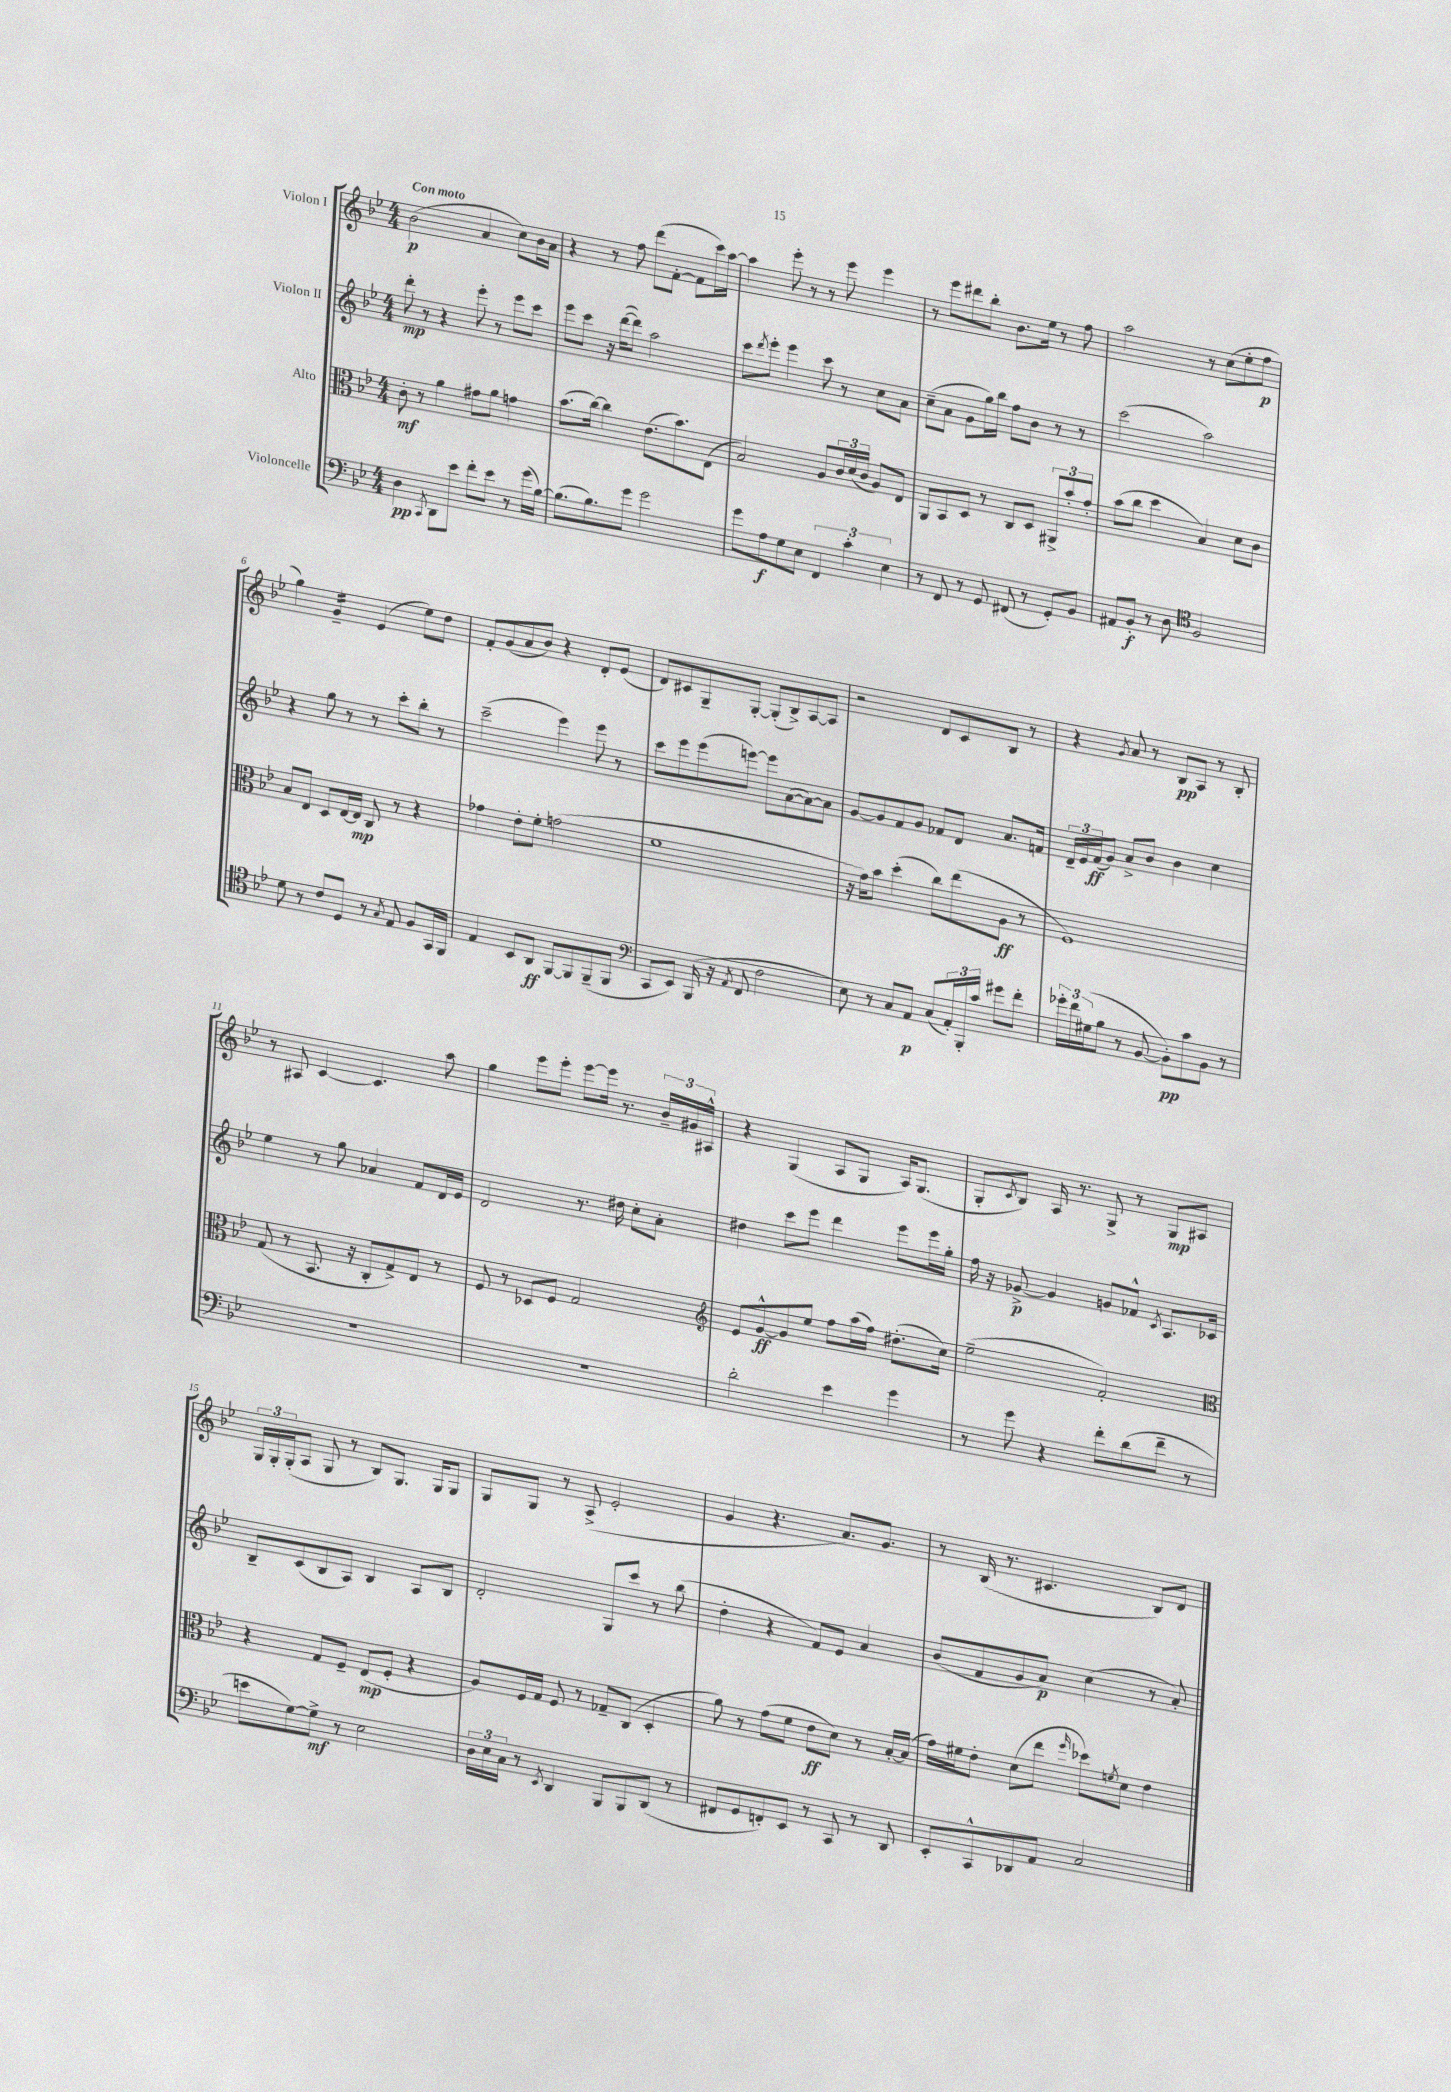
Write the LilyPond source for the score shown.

<<
\new StaffGroup <<
\new Staff = "s0" \with { instrumentName = "Violon I" } {
    \clef treble \key bes \major \numericTimeSignature \time 4/4 \tempo "Con moto"
    bes'2\p( a'4 c''8) bes'16 a'16 |
    r4 r8 f''8 d'''8( f'8~-. f'8 c'''16) a''16~ |
    a''4 ees'''8-. r8 r8 ees'''8 ees'''4 |
    r8 ees'''8 dis'''8 bes''8-. bes'8. ees''16 r8 f''8 |
    a''2 r8 c''8( ees''8-. f''8\p |
    g''4) g'4:16-- ees'4( ees''8) d''8 |
    f'8-. g'8( a'8 bes'8) r4 d'8-. ees'8( |
    d'8) cis'8 g8-- g8~-. g8-.( bes8->) a8~ a8 |
    r2 d'8 c'8 bes8 r8 |
    r4 \acciaccatura { g'8 } a'8 r8 bes8\pp a8 r8 bes8-. |
    r8 ais8 c'4~ c'4. a''8 |
    g''4 ees'''8 ees'''8-. ees'''8~ ees'''16 r8. \tuplet 3/2 { bes'16-- gis'16 ais16-^ } |
    r4 g4( a8 g8 a16) g8.( |
    g8-. \acciaccatura { c'8 } bes8) a16 r8. g8-> r8 g8\mp ais8 |
    \tuplet 3/2 { g16 g16-. g16-.( } a8 g8 r8 bes8) g8. g16 g8 |
    g8 g8 r8 a8->( ees'2-. |
    g'4 r4. a'8.) g'8. |
    r8 bes16( r8. cis'4. bes8) d'8 \bar "|." |
}
\new Staff = "s1" \with { instrumentName = "Violon II" } {
    \clef treble \key bes \major \numericTimeSignature \time 4/4
    d'''8-.\mp r8 r4 ees'''8-. r8 ees'''8 c'''8 |
    ees'''8 c'''8 r16 d'''16~( d'''8) a''2 |
    c'''8 \acciaccatura { d'''8 } ees'''8-. ees'''4 c'''8 r8 c''8 a'8 |
    c''8--( a'8 g'8 g''16) bes''16 f''8 bes'8 r8 r8 |
    c'''2( a''2) |
    r4 g''8 r8 r8 c'''8-. bes''8-. r8 |
    c'''2--( ees'''4) ees'''8 r8 |
    c'''8 ees'''8 ees'''8( e'''8~) e'''8 a'8~( a'8~) a'8 |
    g'8~ g'8 f'8 g'8 fes'8 d'8 a'8. f'16 |
    \tuplet 3/2 { d'16-- ees'16 f'16\ff( } g'8) a'8-> bes'8 bes'4 c''4 |
    ees''4 r8 g''8 aes'4 f'8 d'16 ees'16 |
    d'2 r8. dis''16 c''8-. a'8-. |
    dis''4 c'''8 ees'''8 d'''4 ees'''8 ees'''16 g''16-. |
    f''16 r16 ges'8~->\p ges'4 g'8 fes'8-^ \acciaccatura { c'8 } a8. ces'16 |
    bes8-- c'8( bes8 a8) bes4 a8 bes8 |
    d'2-. g8 c'''8 r8 bes''8( |
    d''4-. r4 f'8) ees'8 a'4 |
    bes'8( f'8 g'8 a'8\p) c''4( r8 a'8-.) \bar "|." |
}
\new Staff = "s2" \with { instrumentName = "Alto" } {
    \clef alto \key bes \major \numericTimeSignature \time 4/4
    c'8-.\mf r8 a'4 gis'8 a'8 g'4 |
    bes'8.( c''16~) c''4 ees'8.( bes'8.) ees8( |
    bes2) a8 \tuplet 3/2 { c'16 d'16( c'16 } a8) ees8 |
    a,8 bes,8 d8 r8 c8 d8 \tuplet 3/2 { ais,8-> bes'8-. g'8-. } |
    bes'8( c''8 d''4 bes4) d'8 c'8 |
    bes8 ees8 d8 ees16~ ees16\mp c8 r8 r4 |
    ges'4 ees'8-. f'8-. g'2( |
    f'1 |
    r16 g'16) bes'8 d''4-.( c''8) ees''8( a8\ff r8 |
    f1) |
    g8( r8 bes,8. r16 c8-. g8->) ees8 r8 |
    f8 r8 des8 f8 g2 |
    \clef treble ees'8 g'8~-^\ff g'8 ees''8 f''8 a''16( f''16) dis''8.-.( c''16) |
    ees''2--( f'2-.) |
    \clef alto r4 g8 f8-- ees8\mp( f8-. r4 |
    a8) f16 g16 f8 r8 ges8-- c8( d4-. |
    a'8) r8 g'8( f'8 ees'8\ff d'8) r8 bes16~-. bes16( |
    g'16) fis'16 ees'8-. d'8( ees''8 \grace { f''16 } des''8) \acciaccatura { f'8 } d'8 ees'4 \bar "|." |
}
\new Staff = "s3" \with { instrumentName = "Violoncelle" } {
    \clef bass \key bes \major \numericTimeSignature \time 4/4
    d4\pp \acciaccatura { c,8 } d,8 ees'8 f'8-. ees'8 r8 g'16( bes16~) |
    bes8.( bes8.) g'8 g'2 |
    g'8 a8\f g8 ees8 \tuplet 3/2 { f,4 c'4-. ees4 } |
    r8 f,8 r8 g,8 fis,8( r8 g,8-.) bes,8 |
    ais,8 bes,8-.\f r8 d8 \clef tenor f2 |
    d'8 r8 c'8 d8 r8 \acciaccatura { g8 } ees8 f8 g,16 f,16 |
    ees4 bes,8 a,8\ff f,8~ f,8 f,8--( f,8 |
    \clef bass c,8 ees,8) bes,,16( r16 \acciaccatura { a,8 } f,8 f2 |
    ees8) r8 c8 a,8\p c8( \tuplet 3/2 { a,16-.) bes,,16-. c'16 } gis'8 f'8-. |
    \tuplet 3/2 { ges'16-. f'16 gis16( } bes8 r8 bes,8~ bes,8-.\pp) c'8 bes,8 r8 |
    R1 |
    R1 |
    d'2-. ees'4 g'4 |
    r8 g'8 r4 f'8-. d'8( f'8-- r8 |
    e'8 g8~) g8->\mf r8 ees2 |
    \tuplet 3/2 { d16 ees16 c16 } r8 \acciaccatura { ees,8 } d,4 bes,,8 bes,,8 d,8( r8 |
    fis,8 g,8 f,8-.) ees,8 r8 c,8 r8 d,8 |
    ees,8-. c,8-^ des,8 a,8 c2 \bar "|." |
}
>>
>>
